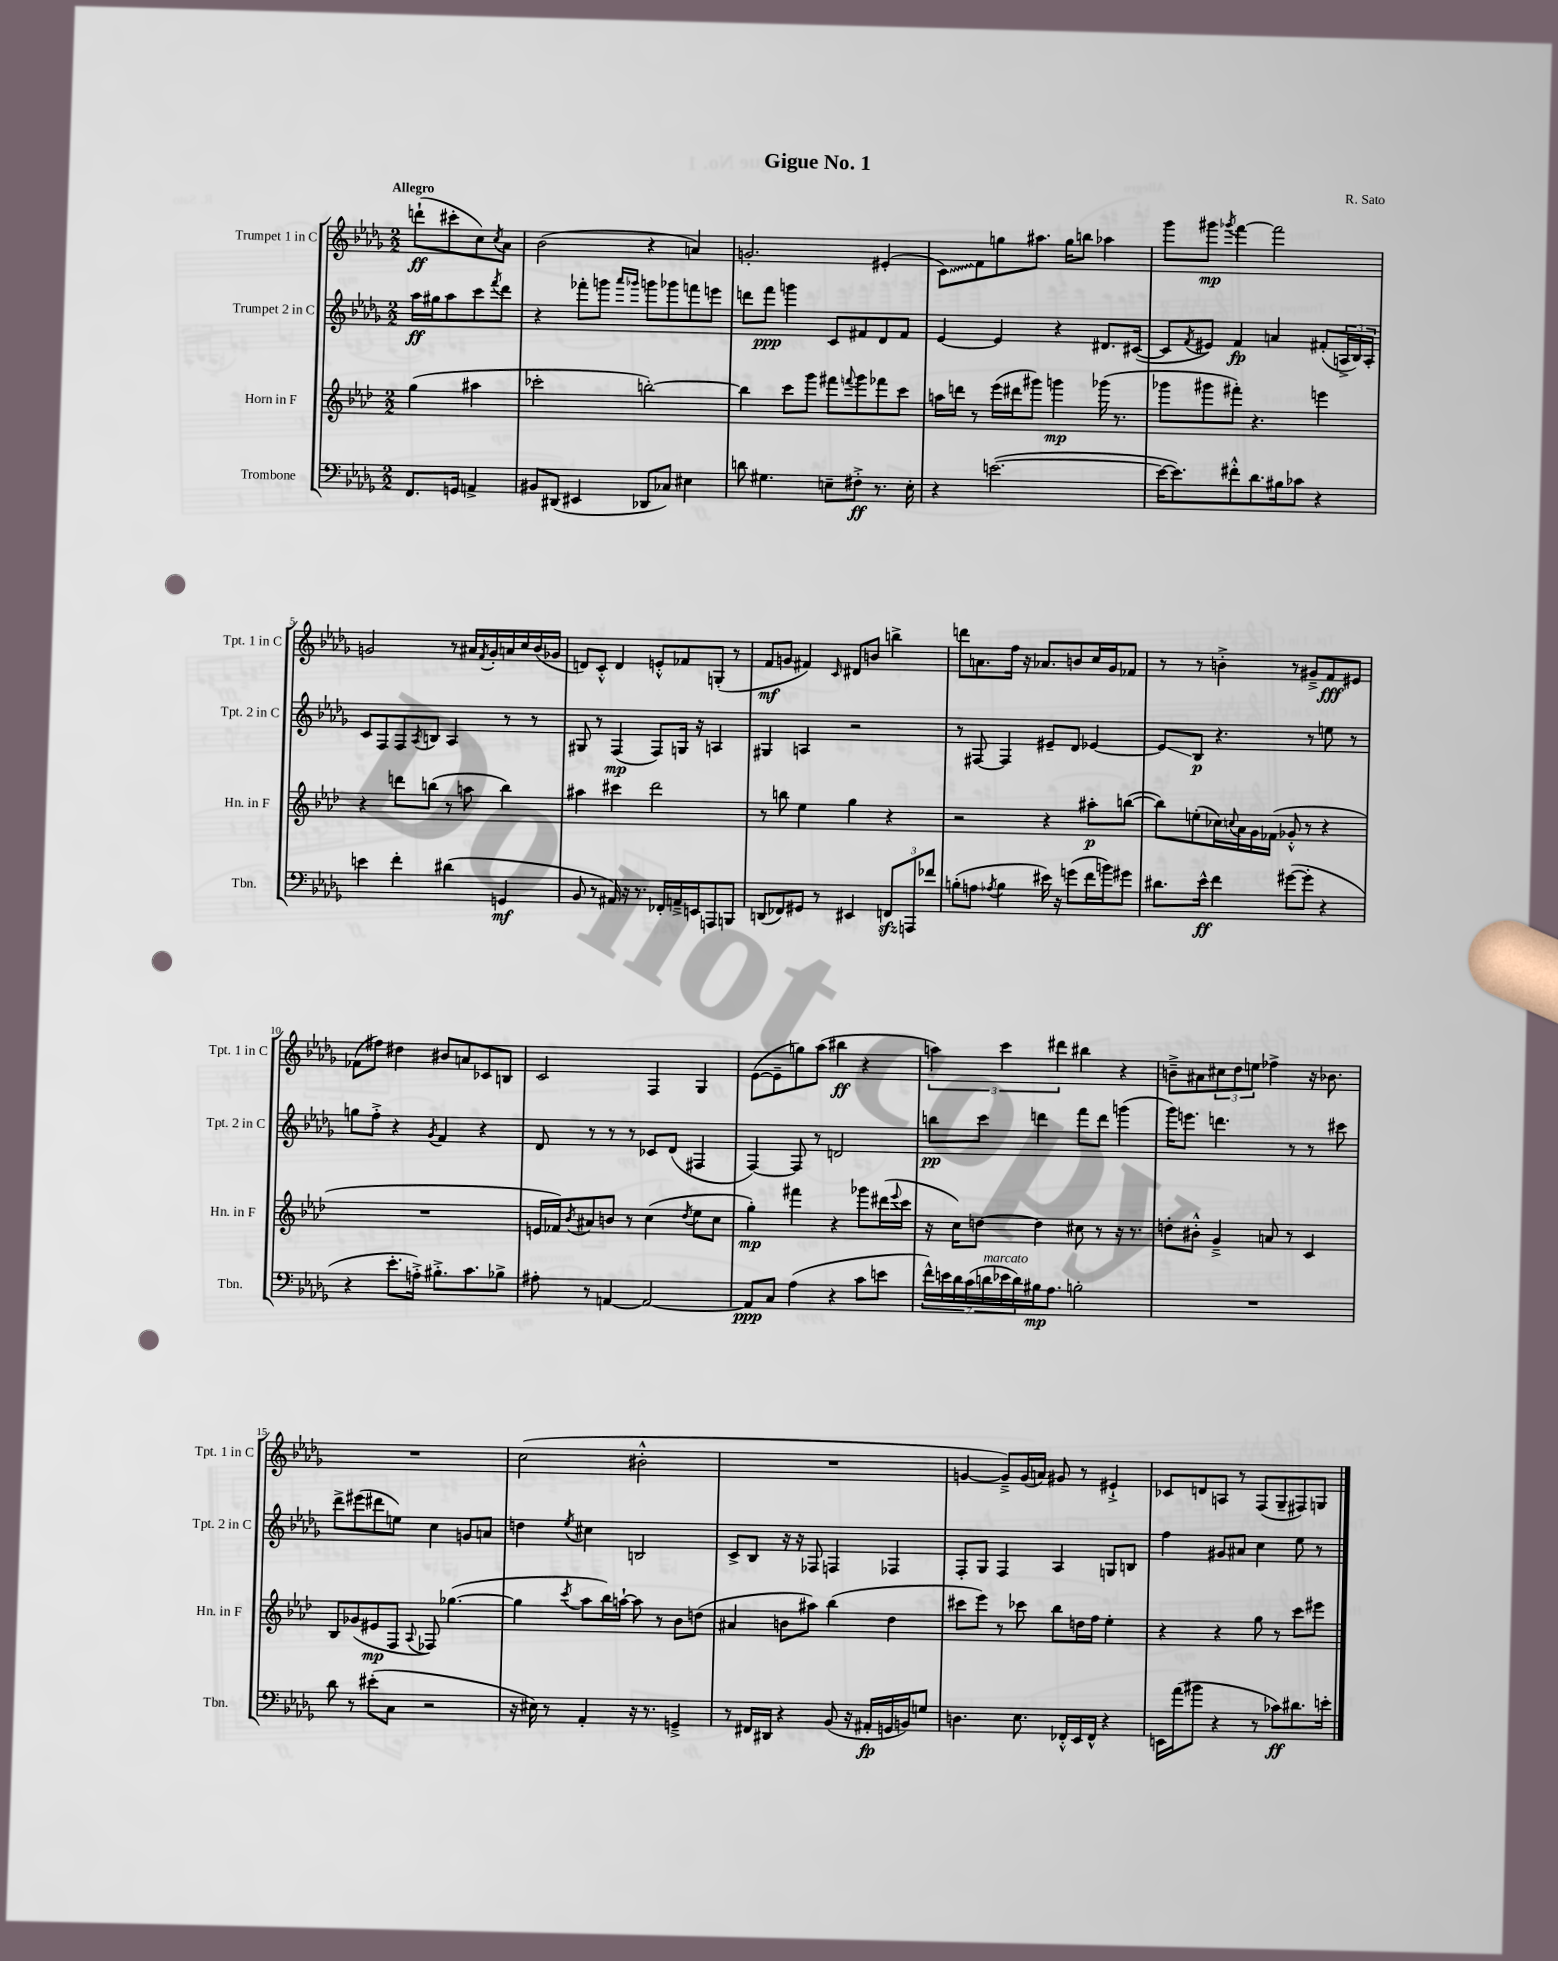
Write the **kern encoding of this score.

**kern	**kern	**kern	**kern
*staff4	*staff3	*staff2	*staff1
*clefF4	*clefG2	*clefG2	*clefG2
*k[b-e-a-d-g-]	*k[b-e-a-d-]	*k[b-e-a-d-g-]	*k[b-e-a-d-g-]
*M2/2	*M2/2	*M2/2	*M2/2
8.FF	(4gg	16aa-	(8ddd`
.	.	16gg#	.
.	.	8aa-	8ccc#'
16GG	.	.	.
4AA^	4aa#	8ccc	8cc)
.	.	8qfff	8qcc
.	.	8ddd-	8a-
=	=	=	=
8BB#	2ccc-'	4r	(2b-
(8DD#	.	.	.
4EE#	.	8fff-'	.
.	.	8ggg	.
.	.	16qqaaa-	.
.	.	16qqggg-	.
8DD-	[2bb')	8ggg	4r
8C-)	.	8ggg-	.
4E#	.	8fff	4a)
.	.	8eee	.
=	=	=	=
8d	4bb]	8ddd	2.g'
4.G#	.	8fff	.
.	8ccc	4ggg	.
.	8ggg	.	.
8E~	8fff#	8c	.
.	8qqfff	.	.
8F#'^	8ggg	8f#	.
8.r	8fff-	8d-	(4e#'
.	8ccc	8f#	.
16E'	.	.	.
=	=	=	=
4r	16aa	[4e-	8c)
.	16ddd	.	.
.	8r	.	8f
([2.e	(16eee-	4e-]	8gg
.	16ddd#	.	.
.	8ggg#)	.	8.aa#
.	4ggg	4r	.
.	.	.	16gg
.	.	.	8bb
.	(16ggg-	8.d#	4aa-
.	8.r	.	.
.	.	([16c#	.
=	=	=	=
16e_	8ggg-	8c#]	8ggg-
8.e])	.	.	.
.	.	8qf	.
.	8ggg#	8e#)	8ggg#
.	.	.	8qggg-
8f#'^^	8fff#')	4f	[4fff
8.d-	4.r	.	.
.	.	4a	2fff]
16B#	.	.	.
8c-	.	.	.
4r	4eee	(8f#'	.
.	.	24A^	.
.	.	24B-)	.
.	.	24A'	.
=	=	=	=
4e	4r	8c	2g
.	.	8F	.
4f'	8ddd	8F	.
.	.	8qA-	.
.	(8bb	8B	.
(4d#	8r	4A-	8r
.	8aa	.	16a#
.	.	.	8qf
.	.	.	16g'
4GG	4bb)	8r	16a
.	.	.	16cc
.	.	8r	(16b-
.	.	.	16g-
=	=	=	=
8BB-	4aa#	8G#	8d)
8r	.	8r	8c'^^
16AA#)	4ccc#	(4F	4d
16r	.	.	.
8.r	.	.	.
.	2ddd-	8F)	8e'^^
16FF-'	.	.	.
16AA~^	.	16G	8f-
16EE	.	16r	.
8AAA	.	4A	(8G'
8BBB	.	.	8r
=	=	=	=
(8DD	8r	4G#	8f
8FF-)	8bb	.	8g
8GG#	4ee-	4A	4f#)
8r	.	.	.
.	.	.	16qqc
4EE#	4gg	2r	8d#
.	.	.	8b
12FF	4r	.	4bb^
12AAA	.	.	.
12f-	.	.	.
=	=	=	=
(8B'	2r	8r	8ddd
8A	.	[8F#	8.a
8qA-	.	.	.
4B	.	4F#]	.
.	.	.	16ff
.	.	.	16r
.	.	.	8.a-
16e#)	4r	8e#~	.
16r	.	.	.
(8g	.	8d-	8b
16f	8aa#'	[4e-	16cc
16b)	.	.	16g-
8g#	([8bb	.	8f-
=	=	=	=
8.d#	8bb])	8e-]	8r
.	(8ee'	8B-	8r
16e-^^	.	.	.
4f	16cc-)	4.r	4b'^
.	8qqcc	.	.
.	16a-	.	.
.	16g	.	.
.	(16f-	.	.
([8g#	8g-'^^	.	8r
8g#']	8r	8r	8g#~^
4r	4r	8ee	8f
.	.	8r	8e#
=	=	=	=
4r	1r	8gg	(8f-
.	.	8ff'^	8ff#)
8.e-'	.	4r	4dd#
16A'^)	.	.	.
.	.	8qg-	.
8.B#'^	.	4f	8b#
.	.	.	8a
8.c	.	.	.
.	.	4r	8c-
8B-^	.	.	8B
=	=	=	=
8A#'	16e	8d-	2c
.	16f-)	.	.
.	8qb-	.	.
8r	8a#	8r	.
[4AA	8b	8r	.
.	8r	8r	.
2AA_	(4cc	8c-	4F
.	.	(8d-	.
.	8qdd-	.	.
.	8ee-	4F#	4G-
.	8cc	.	.
=	=	=	=
8AA]	4gg')	[4F)	([8e-
8C	.	.	8e-~]
(4A-	4fff#	8F]	8gg)
.	.	8r	(8aa-
4r	4r	2d	4bb#
8c	8ggg-	.	4r
8e	(16ddd#	.	.
.	8qqeee-	.	.
.	16ccc	.	.
=	=	=	=
28f^^)	16r	8bb	6aa)
28e	.	.	.
.	16cc)	.	.
28d-	.	.	.
(28c	.	.	.
.	[8dd	8ccc	.
28d	.	.	.
.	.	.	6ccc
28e-	.	.	.
28d)	.	.	.
16B#	4dd]	4ddd	.
8.A-	.	.	.
.	.	.	6ddd#
2B'	8cc#	8fff	4bb#
.	8r	8ddd	.
.	16r	(4ggg	4r
.	8.r	.	.
=	=	=	=
1r	8dd'	16ggg-)	8b~^
.	.	8.eee	.
.	8b#'^^	.	8a#
.	4g~^	4.ddd	12cc#
.	.	.	12dd-
.	.	.	12ee
.	8a	.	4ff-^
.	8r	8r	.
.	4c	8r	16r
.	.	.	8.b-
.	.	8ccc#	.
=	=	=	=
8d-	8B-	8ddd-^	1r
8r	(8g-	(8eee#	.
(8e#'	8e#	8ddd#	.
8C	8F	8ee)	.
.	8qqA-	.	.
2r	8F-)	4cc	.
.	([4.gg-	.	.
.	.	8g	.
.	.	8a	.
=	=	=	=
16r	4gg-]	4dd	(2cc
16E#)	.	.	.
8r	.	.	.
.	8qccc	8qee-	.
4AA-'	8aa-	4cc#	.
.	16bb-)	.	.
.	[16aa`	.	.
16r	8aa]	2B	2b#'^^
8.r	.	.	.
.	8r	.	.
4GG~^	8b-	.	.
.	(8dd	.	.
=	=	=	=
8r	4a#	8c^	1r
16FF#	.	8B-	.
16DD#	.	.	.
4r	8b	16r	.
.	.	16r	.
.	8aa#)	8F-	.
(8BB-	(4bb-	4F	.
16r	.	.	.
16AA#'	.	.	.
16GG	4dd-	4F-	.
16BB)	.	.	.
8G	.	.	.
=	=	=	=
4.D	8ccc#	8F'	[4g
.	8eee-)	8G-	.
.	8r	4F	8g~^])
8.E-	8ccc-	.	(16g
.	.	.	16a)
.	8bb-	4A-	8g#
16FF-'^^	.	.	.
16EE-	16dd	.	8r
16FF-^^	16ff	.	.
4r	4ee-'	8G	4e#`^
.	.	8B	.
=	=	=	=
16EE	4r	4ff	8c-
(16a-	.	.	.
8b#	.	.	8d
4r	4r	8g#	8A
.	.	8a#	8r
8r	8gg	4cc	(8F
8c-)	8r	.	8G-~
8.d#	8ccc	8ee-	8F#)
.	8eee#	8r	8G
16e'	.	.	.
==	==	==	==
*-	*-	*-	*-
